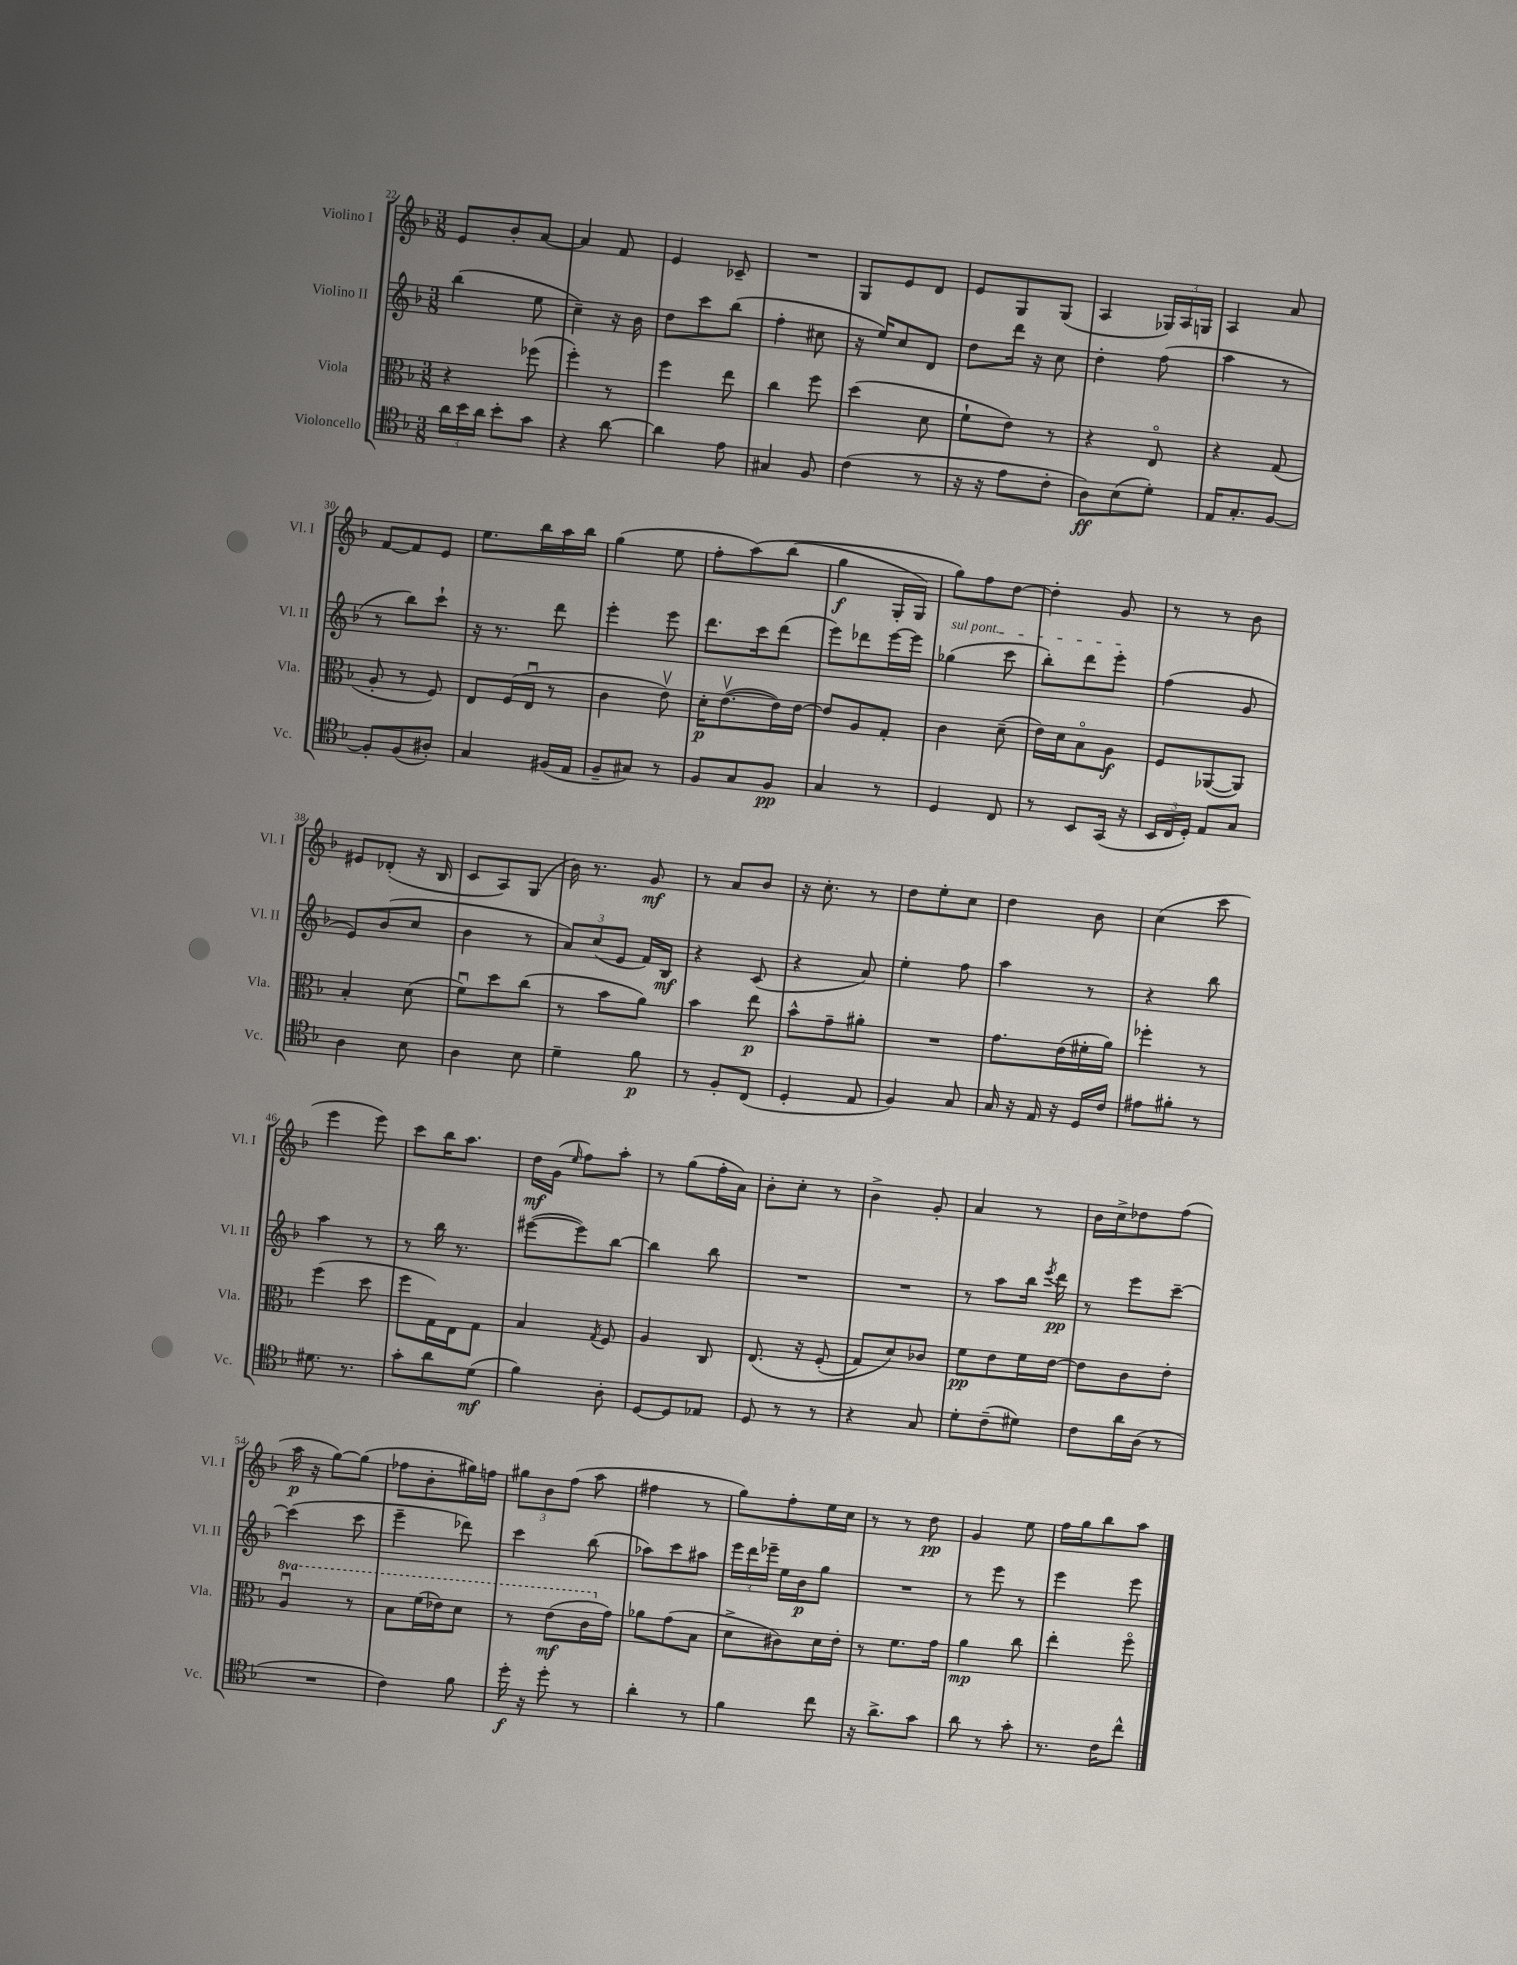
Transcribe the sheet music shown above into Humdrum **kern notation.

**kern	**kern	**kern	**kern
*staff4	*staff3	*staff2	*staff1
*clefC4	*clefC3	*clefG2	*clefG2
*k[b-]	*k[b-]	*k[b-]	*k[b-]
*M3/8	*M3/8	*M3/8	*M3/8
24a	4r	(4bb-	8e
24b-	.	.	.
24a	.	.	.
8b-'	.	.	8b-'
8g	(8ff-	8ee	[8a
=	=	=	=
4r	4ff')	4cc~)	4a]
[8a	8r	16r	8f
.	.	16b-	.
=	=	=	=
4a]	4ff	8dd	4e
.	.	8ccc	.
8e	8ee	(8bb-	8c-~
=	=	=	=
4G#	4cc	4ff'	4.r
8F	8ff	8cc#	.
=	=	=	=
(4c	(4dd	16r	8G
.	.	16ee)	.
.	.	8cc	8e
8r	8d	8d	8d
=	=	=	=
16r	8f`	8dd	8e
16r	.	.	.
8e	8e)	16ddd	8G
.	.	16r	.
8c'	8r	8cc	(8G
=	=	=	=
8A)	4r	4dd'	4A
(8B-	.	.	.
8d')	8Eo	(8ff	24G-)
.	.	.	24A
.	.	.	24G
=	=	=	=
16E	4r	4aa	4A
8.G'	.	.	.
[8F	(8G	8r	8a
=	=	=	=
8F']	8A'	8r	[8f
(8F	8r	8bb-)	8f]
8A#')	8F)	8ccc`	8e
=	=	=	=
4G	8E	16r	8.ee
.	.	8.r	.
.	(16F	.	.
.	16Eu	.	16bb-
(16F#	8r	8ddd	16aa
16E	.	.	16bb-
=	=	=	=
8F~	4c	4eee'	(4gg
8G#)	.	.	.
8r	8ev)	8eee	8ee
=	=	=	=
8F	16d'	8.ddd	8ff'
.	([8.ev	.	.
8G	.	.	&(8aa)
.	.	16ccc	.
8F	16e])	(8ddd	(8bb-
.	[16e	.	.
=	=	=	=
4G	8e]	8eee)	4gg
.	8A	8ddd-	.
8r	8G'	[16eee	16G'
.	.	16eee]	16G)
=	=	=	=
4D	4c	(4gg-	8gg&)
.	.	.	8ff
8C	(8d~	8ccc	[8dd
=	=	=	=
8r	16e)	8bb-')	4dd']
.	16d	.	.
8BB-	8B-o	8ddd	.
(16GG	8A	8eee'	8g
16r	.	.	.
=	=	=	=
24BB-	8F	(4ff	8r
24C	.	.	.
24D')	.	.	.
8E	([8AA-	.	8r
8G	8AA-])	8g	8b-
=	=	=	=
4A	4B-'	8e)	8e#
.	.	(8b-	(8d-'
8B-	(8d	8cc	16r
.	.	.	16B-
=	=	=	=
4A	8fu)	4b-	8c
.	8dd	.	8A)
8B-	(8cc	8r	(8G
=	=	=	=
4d~	8r	12a)	16b-)
.	.	.	8.r
.	.	(12cc	.
.	8b-	.	.
.	.	12e	.
8f	8a)	16f)	8g
.	.	16B-	.
=	=	=	=
8r	4b-	4r	8r
8F'	.	.	8a
(8C	8ee	(8c	8b-
=	=	=	=
4D'	8b-^^	4r	16r
.	.	.	8.cc'
.	8g~	.	.
8E	8a#'	8a)	8r
=	=	=	=
4F)	4.r	4ee'	8dd
.	.	.	8ee'
8G	.	8ff	8cc
=	=	=	=
16G	8.g	4aa	4dd
16r	.	.	.
16E	.	.	.
16r	(16e	.	.
16D	16f#'	8r	8b-
16c	16a)	.	.
=	=	=	=
8e#	4ff-'	4r	(4cc
8f#'	.	.	.
8r	8r	8bb-	8ccc
=	=	=	=
8.d#	(4ff	4aa	4eee
8.r	.	.	.
.	8dd	8r	8eee)
=	=	=	=
8g'	8ff	8r	8ccc
8a	16G)	16bb-	16bb-
.	16E	8.r	8.aa
(8d	8G	.	.
=	=	=	=
4f)	4B-	([8eee#	16dd
.	.	.	(16g
.	.	.	16qqee
.	.	8eee#])	8ff)
.	8qG	.	.
8A'	8F	[8bb-	8aa'
=	=	=	=
[8D	4A	4bb-]	8r
8D]	.	.	(8gg
8E-	8C	8bb-	16ff'
.	.	.	16a)
=	=	=	=
8D	&(8.E	4.r	8b-'
8r	.	.	8cc'
.	16r	.	.
8r	(8F'	.	8r
=	=	=	=
4r	8G)	4.r	4b-^
.	8d&)	.	.
8G	8c-	.	8g'
=	=	=	=
8d'	8f	8r	4a
(8c~	8e	8aa	.
8d#)	16f	16bb-	8r
.	.	8qeee	.
.	[16e	16ddd	.
=	=	=	=
8c	8e]	8r	16b-
.	.	.	16cc^
16a	8c	8eee	8dd-
(16A	.	.	.
8r	8e'	[8ccc~	(8ff
=	=	=	=
4.r	4au	(4ccc]	16aa
.	.	.	16r
.	.	.	[8gg)
.	8r	8ccc	(8gg]
=	=	=	=
4c)	8b-	4eee~	8ff-
.	(16ff	.	8b-'
.	16ee-)	.	.
8f	8dd	8ddd-)	16gg#)
.	.	.	16ff
=	=	=	=
16dd'	8r	4ccc	12gg#
16r	.	.	.
.	.	.	12b-
8dd'	(8ee	.	.
.	.	.	(12ff
8r	16cc	(8bb-	8aa
.	16g)	.	.
=	=	=	=
4a'	8a-	8aa-)	4ff#
.	(8g	8ccc	.
8r	8B-	8aa#	8r
=	=	=	=
4f	8d^	24eee	8gg)
.	.	24ddd	.
.	.	24eee-~	.
.	8c#)	16ee	8ff'
.	.	16b-	.
8cc	16d	8gg	16ee
.	16e'	.	16cc
=	=	=	=
16r	8r	4.r	8r
8.a^	.	.	.
.	8.f	.	8r
8g	.	.	8dd
.	16g	.	.
=	=	=	=
8a	4a	8r	4g
8r	.	8eee	.
8g'	8cc	8r	8ee
=	=	=	=
8.r	4ee'	4eee	16ff
.	.	.	16gg
.	.	.	8bb-
16c	.	.	.
8cc^^	8ffo	8eee	8aa
==	==	==	==
*-	*-	*-	*-
